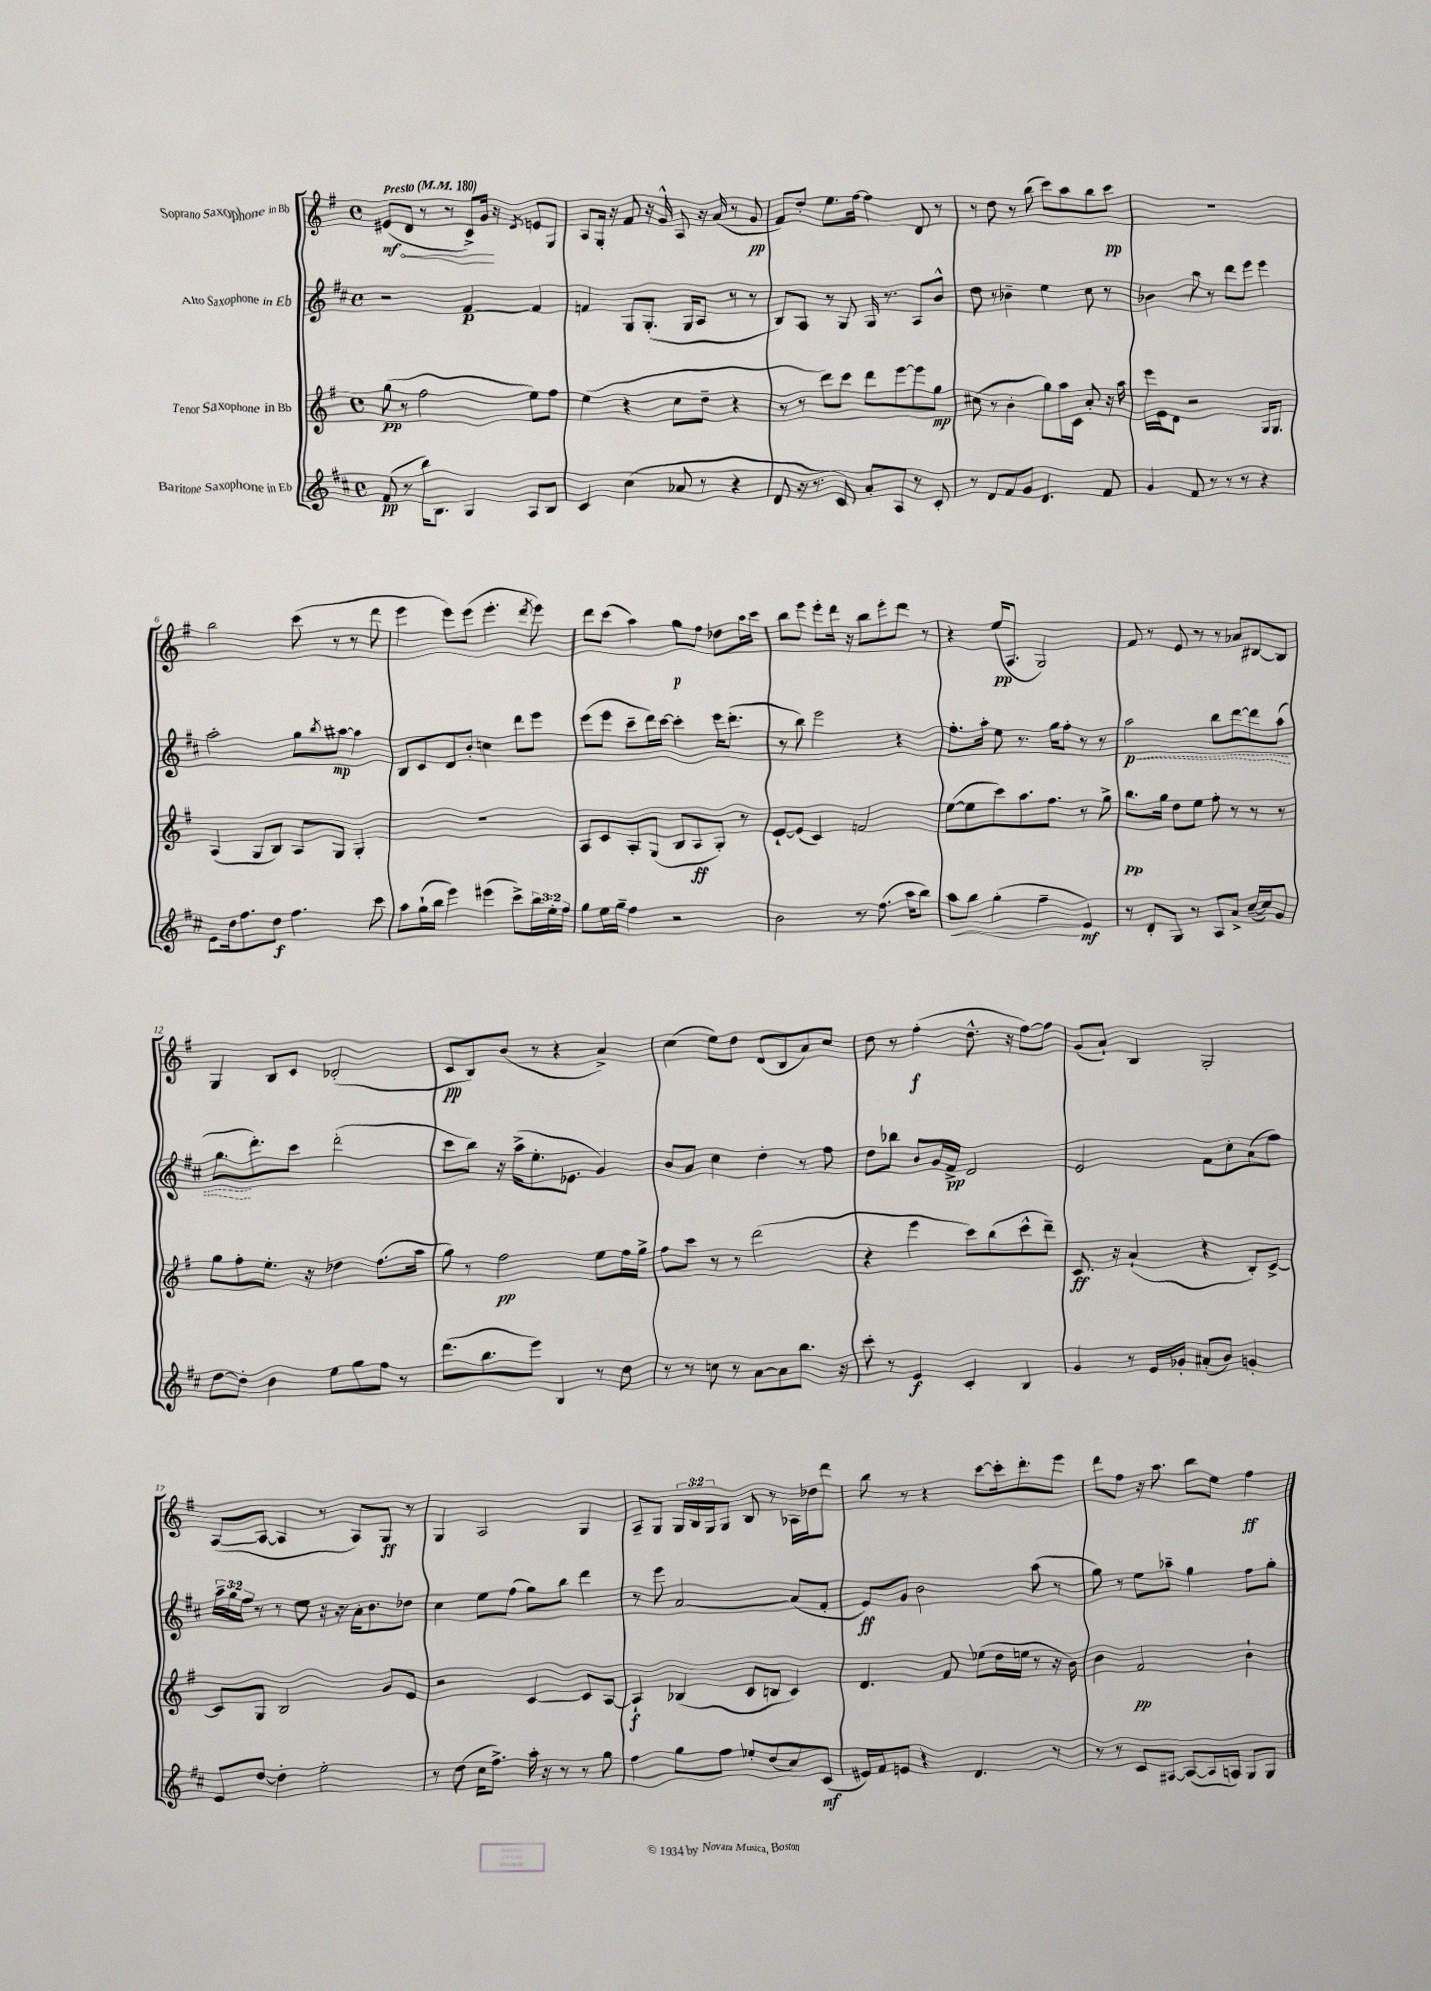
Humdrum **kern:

**kern	**dynam	**kern	**dynam	**kern	**dynam	**kern	**dynam
*part4	*part4	*part3	*part3	*part2	*part2	*part1	*part1
*staff4	*staff4	*staff3	*staff3	*staff2	*staff2	*staff1	*staff1
*I"Baritone Saxophone in Eb	*	*I"Tenor Saxophone in Bb	*	*I"Alto Saxophone in Eb	*	*I"Soprano Saxophone in Bb	*
*clefG2	*	*clefG2	*	*clefG2	*	*clefG2	*
*k[f#c#]	*	*k[f#]	*	*k[f#c#]	*	*k[f#]	*
*M4/4	*	*M4/4	*	*M4/4	*	*M4/4	*
*met(c)	*	*met(c)	*	*met(c)	*	*met(c)	*
*MM180	*	*MM180	*	*MM180	*	*MM180	*
=1	=1	=1	=1	=1	=1	=1	=1
!	!	!	!	!	!	!LO:TX:a:B:t=Presto	!
(8f#/	pp	(8gg\	pp	2r	.	(8e#X/L	mf
!	!	!	!	!	!	!	!LO:HP:b
8r	.	8r	.	.	.	8d/J	<
16bb\KL)	.	2ff#\	.	.	.	8r	.
8.B\J	.	.	.	.	.	.	.
.	.	.	.	.	.	8r	.
4G/	.	.	.	[4f#/	p	8c^/L)	.
.	.	.	.	.	.	16g/Jk	.
.	.	.	.	.	.	16r	[
.	.	.	.	.	.	8qd/	.
8A/L	.	8ee\L)	.	4f#/]	.	8en/L	.
8B/J	.	8ff#\J	.	.	.	8G/J	.
=2	=2	=2	=2	=2	=2	=2	=2
4c#/	.	(4ee\	.	4fn/	.	8A/L	.
.	.	.	.	.	.	16G'/Jk	.
.	.	.	.	.	.	16r	.
(4cc#\	.	4r	.	8G/L	.	8f#/	.
.	.	.	.	(8.G'/J	.	16r	.
.	.	.	.	.	.	16g^^/	.
8a-X/	.	8cc\L	.	.	.	8A/	.
.	.	.	.	16G/KL	.	.	.
8r	.	8dd~\J	.	8A/J	.	16r	.
.	.	.	.	.	.	(16a/	.
4r	.	4r	.	8r	.	8r	.
.	.	.	.	8r	.	8g/	pp
=3	=3	=3	=3	=3	=3	=3	=3
8d/	.	8r	.	8B/L)	.	8f#/L)	.
16r	.	8r	.	8A/J	.	8dd'/J	.
8.r	.	.	.	.	.	.	.
.	.	8ddd\L)	.	8r	.	8.ee\L	.
8c#/)	.	8ccc\J	.	8G/	.	.	.
.	.	.	.	.	.	[16ff#\Jk	.
8a'/L	.	8ddd\L	.	16G/	.	4ff#\]	.
.	.	.	.	8.r	.	.	.
8A/J	.	[8eee\	.	.	.	.	.
8r	.	8eee\]	.	8A/L	.	8d/	.
8c#'/	.	8gg\J	mp	8b^^/J	.	8r	.
=4	=4	=4	=4	=4	=4	=4	=4
8r	.	(8cc#X\	.	8dd\	.	8r	.
8d/L	.	8r	.	8r	.	8dd\	.
8f#/	.	4b'\	.	4b-X~\	.	8r	.
8g/J	.	.	.	.	.	(8bb\	.
4.d/	.	8gg\L)	.	4ee\	.	8ccc\L)	.
.	.	16aa\L	.	.	.	8aa\	.
.	.	16c\JJ	.	.	.	.	.
.	.	8a'/	.	8cc#\	.	8bb\	.
8f#/	.	16r	.	8r	.	8ccc\J	pp
.	.	16aa\	.	.	.	.	.
=5	=5	=5	=5	=5	=5	=5	=5
4g/	.	16eee\LL	.	4b-X\	.	1r	.
.	.	16e\J	.	.	.	.	.
.	.	8d\J	.	.	.	.	.
8f#/	.	2r	.	8bb\	.	.	.
8r	.	.	.	8r	.	.	.
8r	.	.	.	8ddd\L	.	.	.
8r	.	.	.	8eee\J	.	.	.
4r	.	16G/KL	.	4eee\	.	.	.
.	.	8.G/J	.	.	.	.	.
!!LO:LB:g=z
=6	=6	=6	=6	=6	=6	=6	=6
8e\L	.	(4A/	.	2aa'\	.	2bb\	.
16dd\k	.	.	.	.	.	.	.
8.ff#\	.	.	.	.	.	.	.
.	.	8G/L	.	.	.	.	.
8dd\J	f	8B/J)	.	.	.	.	.
4.ff#\	.	8A/L	.	8gg\L	.	(8ccc\	.
.	.	.	.	8qbb/	.	.	.
.	.	8G/J	.	[8aa#X\J	mp	8r	.
.	.	4G'/	.	4aa#\]	.	8r	.
8ccc#\	.	.	.	.	.	8ddd\	.
=7	=7	=7	=7	=7	=7	=7	=7
8aa\L	.	1r	.	8B/L	.	4eee\	.
(16gg`\L	.	.	.	8c#/	.	.	.
16bb\JJ	.	.	.	.	.	.	.
4eee\)	.	.	.	8d/	.	8eee\L)	.
.	.	.	.	8b'/J	.	(8eee\J	.
(4eee#X\	.	.	.	4ccn\	.	4.eee'\	.
8ccc#^\L)	.	.	.	8ddd\L	.	.	.
.	.	.	.	.	.	8qddd/	.
24bb\L	.	.	.	8eee\J	.	8eee\)	.
24ee'\	.	.	.	.	.	.	.
24ff#\JJ	.	.	.	.	.	.	.
=8	=8	=8	=8	=8	=8	=8	=8
8gg\L	.	8A/L	.	(8eee\L	.	8ddd\L	.
16ee\L	.	8c/	.	8eee\J	.	(8ccc\J	.
16gg~\JJ	.	.	.	.	.	.	.
4ff#\	.	8A'/	.	8ccc#~\L	.	4aa\)	.
.	.	(8G/J	.	16ddd\L)	.	.	.
.	.	.	.	[16ccc#\JJ	.	.	.
2r	.	8B/L	.	4ccc#'\]	.	8gg\L	p
.	.	8A/	ff	.	.	8ff#\J	.
.	.	8G'/J)	.	16eee\KL	.	8dd-X\L	.
.	.	.	.	(8.ddd'\J	.	.	.
.	.	8r	.	.	.	16aa\L	.
.	.	.	.	.	.	16ccc\JJ	.
=9	=9	=9	=9	=9	=9	=9	=9
2b\	.	[8e`/L	.	8r	.	8bb\L	.
.	.	(8e/J]	.	8bb\)	.	8eee\J	.
.	.	4c/)	.	2eee\	.	8eee'\L	.
.	.	.	.	.	.	16ddd\Jk	.
.	.	.	.	.	.	16r	.
8r	.	2fn/	.	.	.	8bb\L	.
(8.ff#\	.	.	.	.	.	8eee'\	.
.	.	.	.	4r	.	8ddd\J	.
16aa\KL	.	.	.	.	.	.	.
8bb\J)	.	.	.	.	.	8r	.
=10	=10	=10	=10	=10	=10	=10	=10
!	!LO:HP:b	!	!	!	!	!	!
8aa\L	<	([8ee\L	.	8.ff#'\L	.	4r	.
8bb\J	.	8ee\]	.	.	.	.	.
.	.	.	.	16aa'\Jk	.	.	.
(4gg'\	.	8ccc\)	.	8ee\	.	(16ee/KL	pp
.	.	.	.	.	.	8.A/J	.
.	.	8.aa\	.	8.r	.	.	.
4ff#~\	.	.	.	.	.	2G/)	.
.	.	8.ff#\J	.	16gg\KL	.	.	.
.	.	.	.	8ff#'\J	.	.	.
4e/)	[ mf	8r	.	8r	.	.	.
.	.	8gg^\	.	8r	.	.	.
=11	=11	=11	=11	=11	=11	=11	=11
!	!	!	!	!	!LO:HP:b	!	!
8r	.	8.bb\L	pp	2aa\	< p	8f#/	.
8d'/L	.	.	.	.	.	8r	.
.	.	16gg\Jk	.	.	.	.	.
8G/J	.	8dd\L	.	.	.	8e/	.
8r	.	8ee\J	.	.	.	8r	.
8A/L	.	8ff#'\	.	8bb\L	.	8r	.
8a^/J	.	8r	.	[8ddd\	.	8a-X/L	.
([16cc#~/LL	.	8r	.	8ddd\]	.	[8B#X/	.
16cc#/J])	.	.	.	.	.	.	.
8g/J	.	8r	.	(8aa\J	.	8B#/J]	.
!!LO:LB:g=z
=12	=12	=12	=12	=12	=12	=12	=12
[8dd\L	.	8gg\L	.	8.gg\L	.	4G/	.
8dd'\J]	.	8ff#'\	.	.	.	.	.
.	.	.	.	8.ddd'\)	[	.	.
4b\	.	8.ee'\J	.	.	.	8B/L	.
.	.	.	.	8ccc#\J	.	8c/J	.
.	.	16r	.	.	.	.	.
8ee\L	.	4dd-X\	.	(2ddd'\	.	(2d-X'/	.
8gg\	.	.	.	.	.	.	.
8ff#\J	.	(8.ff#\L	.	.	.	.	.
8r	.	.	.	.	.	.	.
.	.	16aa\Jk	.	.	.	.	.
=13	=13	=13	=13	=13	=13	=13	=13
(8.ddd\L	.	8gg\)	.	8ccc#\L	.	8c/L	pp
.	.	8r	.	8bb\J)	.	8B/)	.
8.bb\	.	.	.	.	.	.	.
.	.	2ff#\	pp	16r	.	(8b/J	.
.	.	.	.	(16aa^\KL	.	.	.
8eee\J)	.	.	.	8.ee'\	.	8r	.
4B/	.	.	.	.	.	4r	.
.	.	.	.	8.e-X\J	.	.	.
8r	.	8ee\L	.	4g/)	.	4a^/)	.
8dd\	.	16ff#\L	.	.	.	.	.
.	.	16gg^\JJ	.	.	.	.	.
=14	=14	=14	=14	=14	=14	=14	=14
8r	.	8ff#\L	.	8b/L	.	(4cc\	.
8r	.	8ccc\J	.	8a/J	.	.	.
8ccn\	.	8r	.	4cc#\	.	8ee\L)	.
8r	.	8r	.	.	.	8dd\J	.
[8a\L	.	(2ddd\	.	4dd'\	.	(8d/L	.
8a\]	.	.	.	.	.	8B/	.
8.bb\J	.	.	.	8r	.	8a/)	.
.	.	.	.	8ff#\	.	8cc/J	.
16r	.	.	.	.	.	.	.
=15	=15	=15	=15	=15	=15	=15	=15
8ccc#'\	.	4r	.	8dd\L	.	8dd\	.
8r	.	.	.	8bb-X\J	.	8r	.
4e/	f	4eee\	.	8b/L	.	(4ff#'\	f
.	.	.	.	16g/L	.	.	.
.	.	.	.	16f#^/JJ	pp	.	.
4c#'/	.	8ccc\L)	.	2d/	.	8.dd^^\	.
.	.	(8bb\	.	.	.	.	.
.	.	.	.	.	.	16r	.
4B/	.	8ccc^^\	.	.	.	[8ff#\L)	.
.	.	8ddd~\J)	.	.	.	8ff#\J]	.
=16	=16	=16	=16	=16	=16	=16	=16
4g/	.	8.c/	ff	2e/	.	(8g/L	.
.	.	.	.	.	.	8a`/J)	.
.	.	16r	.	.	.	.	.
8r	.	(4a`/	.	.	.	4B/	.
16e/LL	.	.	.	.	.	.	.
16g-X'/JJ	.	.	.	.	.	.	.
(8a#X'/L	.	4r	.	8f#\L	.	2G'/	.
8b/J)	.	.	.	8cc#'\	.	.	.
4gn'/	.	8B'/L)	.	(8a\	.	.	.
.	.	[8c^/J	.	8ff#\J)	.	.	.
!!LO:LB:g=z
=17	=17	=17	=17	=17	=17	=17	=17
8e/L	.	8c/L]	.	24aa~\LL	.	([8A/L	.
.	.	.	.	24gg\	.	.	.
.	.	.	.	24ff#\JJ	.	.	.
[8dd/J	.	8G/J	.	8r	.	8A/J_	.
4dd'\]	.	2B/	.	8r	.	4A/]	.
.	.	.	.	8ee\	.	.	.
2ee'\	.	.	.	16r	.	8r	.
.	.	.	.	16r	.	.	.
.	.	.	.	16a'\KL	.	8A/L)	.
.	.	.	.	8.b\	.	.	.
.	.	8g/L	.	.	.	8G/J	ff
.	.	8e/J	.	8dd-X\J	.	8r	.
=18	=18	=18	=18	=18	=18	=18	=18
8r	.	2r	.	4cc#\	.	4G/	.
(8dd\	.	.	.	.	.	.	.
16cc#\KL	.	.	.	8ee\L	.	2A/	.
8.ff#^\J)	.	.	.	.	.	.	.
.	.	.	.	(8ff#\J	.	.	.
16aa'\	.	[4c/	.	8gg\L)	.	.	.
16r	.	.	.	.	.	.	.
8r	.	.	.	8bb\J	.	.	.
8r	.	8c/L]	.	4ddd\	.	4G/	.
8gg\	.	[8A/J	.	.	.	.	.
=19	=19	=19	=19	=19	=19	=19	=19
4ff#\	.	4A`/]	f	8r	.	8A~/L	.
.	.	.	.	8eee\	.	8G/J	.
8gg\L	.	(4B-X/	.	[2a/	.	24G/LL	.
.	.	.	.	.	.	24B/	.
.	.	.	.	.	.	24G/J	.
8ff#\J	.	.	.	.	.	8G/J	.
8ee-X'/L	.	8c/L	.	.	.	8B/	.
(8dd/	.	8Bn/J	.	.	.	8r	.
8cc#/)	.	4c/)	.	(8a/L]	.	16A-X\LL	.
.	.	.	.	.	.	16dd-X\J	.
(8c#/J	mf	.	.	8f#'/J	.	8ddd\J	.
=20	=20	=20	=20	=20	=20	=20	=20
16e#X/LL)	.	4.d/	.	8e/L)	ff	8bb\	.
16f#/J	.	.	.	.	.	.	.
8en/J	.	.	.	8g/J	.	8r	.
4r	.	.	.	2b\	.	4r	.
.	.	8f#/	.	.	.	.	.
4.d/	.	(8ee-X\L	.	.	.	[8ccc\L	.
.	.	16dd\L	.	.	.	16ccc'\k]	.
.	.	16een\JJ	.	.	.	8.ddd'\	.
.	.	8r	.	(8aa\	.	.	.
8r	.	16r	.	8r	.	8eee\J	.
.	.	16b\)	.	.	.	.	.
=21	=21	=21	=21	=21	=21	=21	=21
8r	.	4b\	.	8gg\)	.	8ddd\L	.
8r	.	.	.	8r	.	8ff#\J	.
8c#/L	.	2f#/	pp	8ee\L	.	16r	.
.	.	.	.	.	.	8.aa\	.
[8A#X/J	.	.	.	8aa-X~\J	.	.	.
(8A#/L_	.	.	.	4gg\	.	8bb\L	.
16A#/L]	.	.	.	.	.	8ee\J	.
16An/JJ)	.	.	.	.	.	.	.
8G/L	.	4b`\	.	8ff#\L	.	4ff#\	ff
8G/J	.	.	.	8gg'\J	.	.	.
==	==	==	==	==	==	==	==
*-	*-	*-	*-	*-	*-	*-	*-
